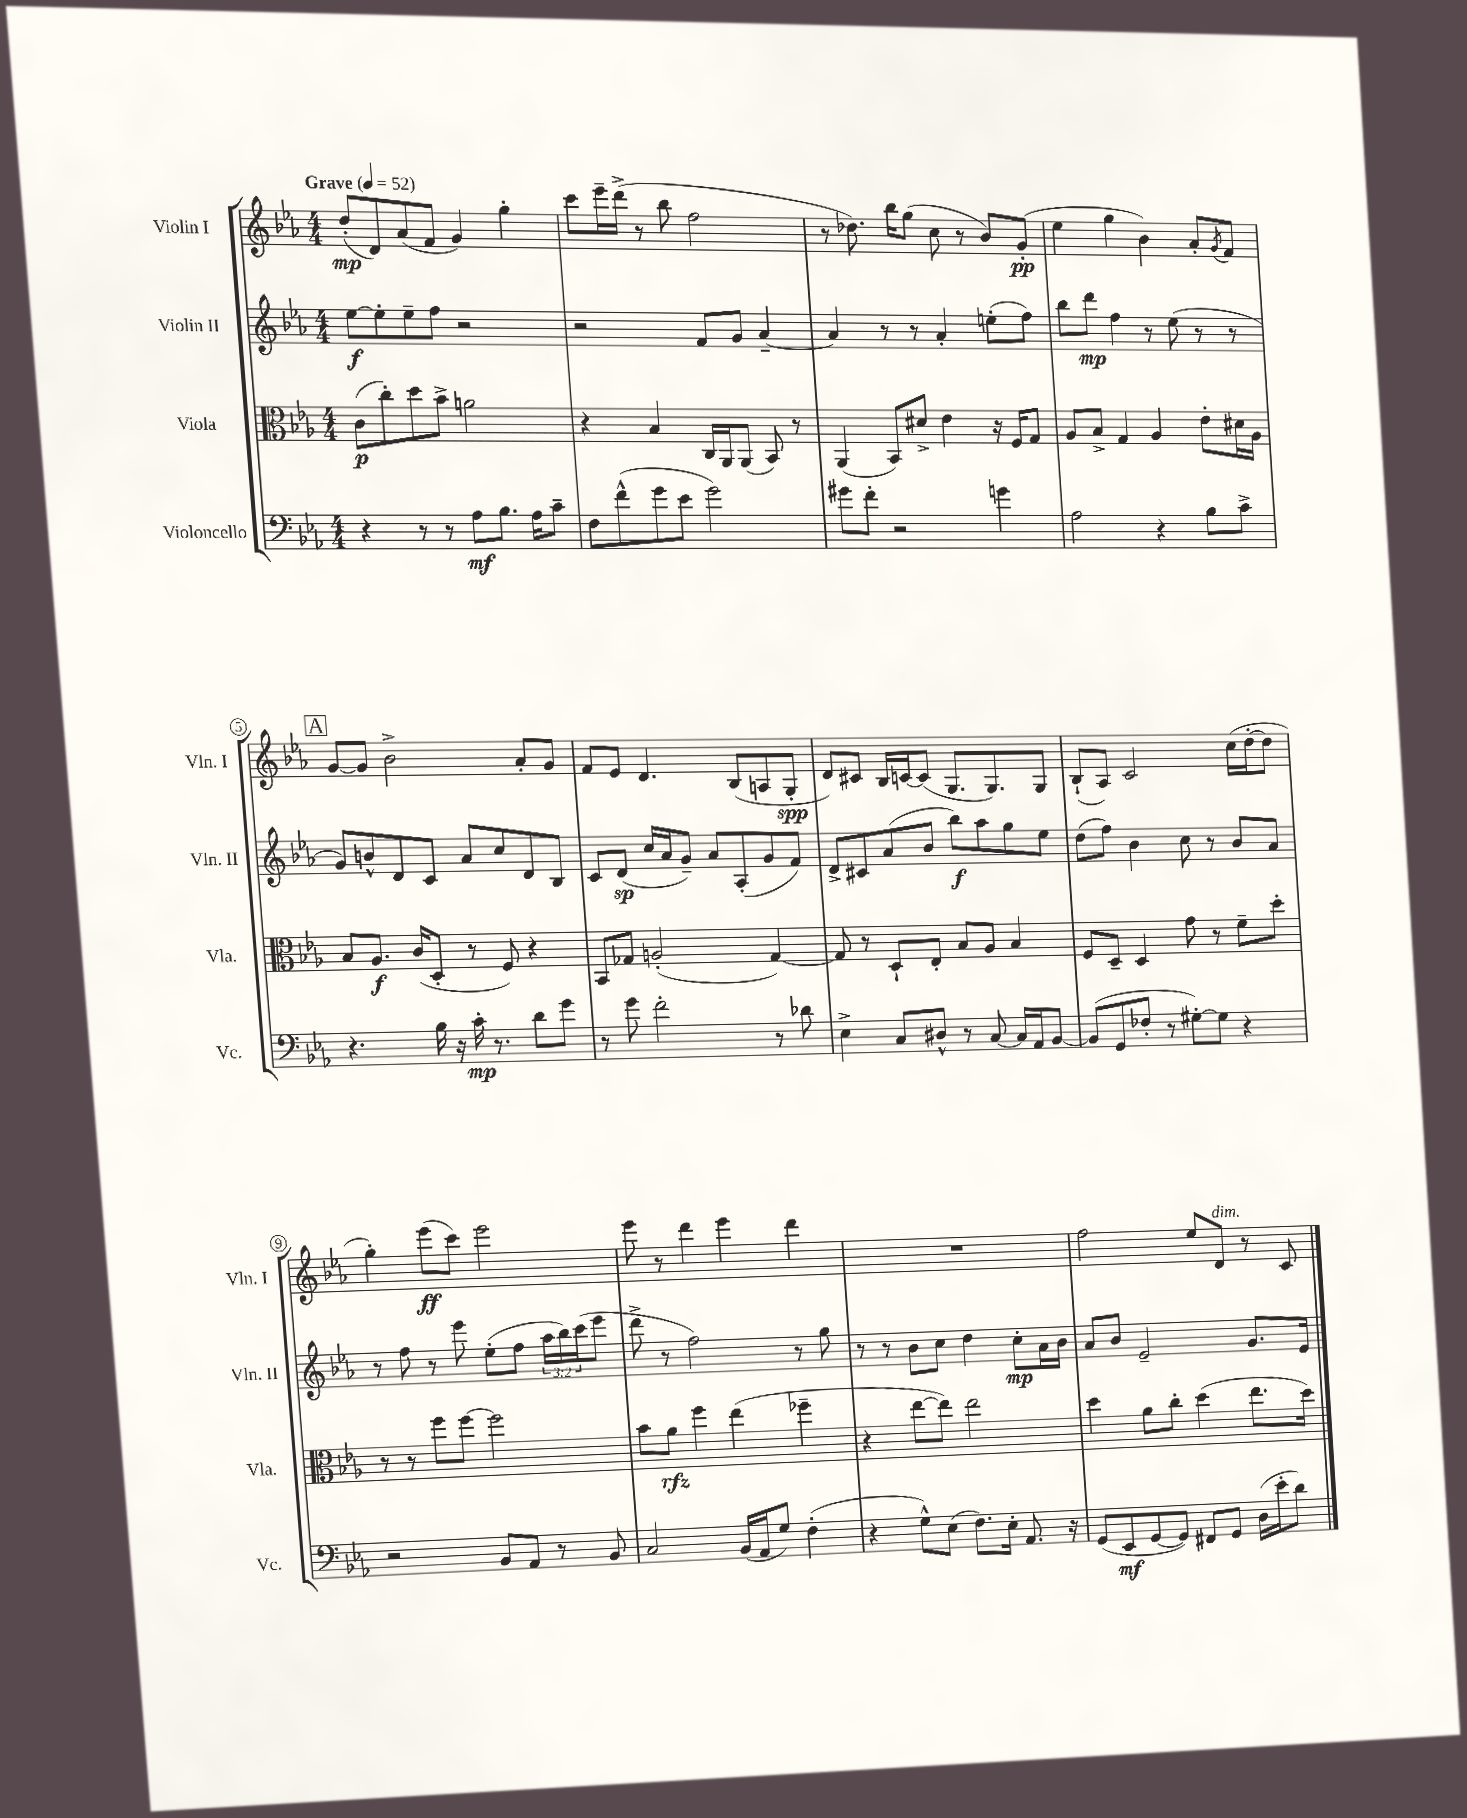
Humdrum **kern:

**kern	**dynam	**kern	**dynam	**kern	**dynam	**kern	**dynam
*part4	*part4	*part3	*part3	*part2	*part2	*part1	*part1
*staff4	*staff4	*staff3	*staff3	*staff2	*staff2	*staff1	*staff1
*I"Violoncello	*	*I"Viola	*	*I"Violin II	*	*I"Violin I	*
*I'Vc.	*	*I'Vla.	*	*I'Vln. II	*	*I'Vln. I	*
*clefF4	*	*clefC3	*	*clefG2	*	*clefG2	*
*k[b-e-a-]	*	*k[b-e-a-]	*	*k[b-e-a-]	*	*k[b-e-a-]	*
*M4/4	*	*M4/4	*	*M4/4	*	*M4/4	*
*MM52	*	*MM52	*	*MM52	*	*MM52	*
=1	=1	=1	=1	=1	=1	=1	=1
!	!	!	!	!	!	!LO:TX:a:B:t=Grave	!
4r	.	(8c\L	p	[8ee-\L	f	(8dd'/L	mp
.	.	8cc'\)	.	8ee-'\]	.	8d/)	.
8r	.	8dd\	.	8ee-~\	.	(8a-/	.
8r	.	8b-^\J	.	8ff\J	.	8f/J	.
8A-\L	mf	2an\	.	2r	.	4g/)	.
8.B-\J	.	.	.	.	.	.	.
.	.	.	.	.	.	4gg'\	.
16A-\KL	.	.	.	.	.	.	.
8c~\J	.	.	.	.	.	.	.
=2	=2	=2	=2	=2	=2	=2	=2
8F\L	.	4r	.	2r	.	8ccc\L	.
(8f^^\	.	.	.	.	.	16eee-~\L	.
.	.	.	.	.	.	(16ddd^\JJ	.
8g\	.	4B-/	.	.	.	8r	.
8e-\J	.	.	.	.	.	8bb-\	.
2g\)	.	16C/LL	.	8f/L	.	2ff\	.
.	.	16AA-/J	.	.	.	.	.
.	.	(8AA-/J	.	8g/J	.	.	.
.	.	8BB-/)	.	[4a-~/	.	.	.
.	.	8r	.	.	.	.	.
=3	=3	=3	=3	=3	=3	=3	=3
8g#X\L	.	(4AA-/	.	4a-/]	.	8r	.
8f'\J	.	.	.	.	.	8.dd-X\)	.
2r	.	8BB-/L)	.	8r	.	.	.
.	.	.	.	.	.	16bb-\KL	.
.	.	8d#X^/J	.	8r	.	(8gg\J	.
.	.	4e-\	.	4a-'/	.	8cc\	.
.	.	.	.	.	.	8r	.
4gn\	.	16r	.	(8een'\L	.	8b-/L)	.
.	.	16F/KL	.	.	.	.	.
.	.	8G/J	.	8ff\J)	.	(8g'/J	pp
=4	=4	=4	=4	=4	=4	=4	=4
2A-\	.	8A-/L	.	8bb-\L	.	4ee-\	.
.	.	8B-^/J	.	8ddd\J	mp	.	.
.	.	4G/	.	4ff\	.	4gg\	.
4r	.	4A-/	.	8r	.	4b-\)	.
.	.	.	.	(8ee-\	.	.	.
8B-\L	.	8e-'\L	.	8r	.	8a-'/L	.
.	.	.	.	.	.	8qg/	.
8c^\J	.	16d#X\L	.	8r	.	8f/J	.
.	.	16A-\JJ	.	.	.	.	.
!!LO:LB:g=z
!!LO:REH:place=s1:t=A
=5	=5	=5	=5	=5	=5	=5	=5
4.r	.	8B-/L	.	8g/L)	.	[8g/L	.
.	.	8.A-/J	f	8bn^^/	.	8g/J]	.
.	.	.	.	8d/	.	2b-^\	.
.	.	(16c/KL	.	.	.	.	.
16B-\	.	8D'/J	.	8c/J	.	.	.
16r	.	.	.	.	.	.	.
16c'\	mp	8r	.	8a-/L	.	.	.
8.r	.	.	.	.	.	.	.
.	.	8F/)	.	8cc/	.	.	.
8d\L	.	4r	.	8d/	.	8a-'/L	.
8g\J	.	.	.	8B-/J	.	8g/J	.
=6	=6	=6	=6	=6	=6	=6	=6
8r	.	8BB-/L	.	8c/L	.	8f/L	.
8g\	.	8G-X/J	.	(8d/J	sp	8e-/J	.
2f'\	.	(2An'/	.	16cc/LL	.	4.d/	.
.	.	.	.	16a-/J	.	.	.
.	.	.	.	8g~/J)	.	.	.
.	.	.	.	8a-/L	.	.	.
.	.	.	.	(8A-'/	.	(8B-/L	.
8r	.	[4G-/)	.	8g/	.	8An/	.
8d-X\	.	.	.	8f/J)	.	8G'/J	spp
=7	=7	=7	=7	=7	=7	=7	=7
4E-^\	.	8G-/]	.	8d^/L	.	8d/L)	.
.	.	8r	.	8c#X/	.	8c#X/J	.
8C/L	.	8D`/L	.	(8a-/	.	16B-/LL	.
.	.	.	.	.	.	[16cn/J	.
8D#X^^/J	.	8E-'/J	.	8b-/J	.	(8c/J]	.
8r	.	8B-/L	.	8bb-\L)	f	8.G/L	.
[8C/	.	8A-/J	.	8aa-\	.	.	.
.	.	.	.	.	.	8.G/)	.
16C/LL]	.	4B-/	.	8gg\	.	.	.
16AA-/J	.	.	.	.	.	.	.
[8BB-/J	.	.	.	8ee-\J	.	8G/J	.
=8	=8	=8	=8	=8	=8	=8	=8
(8BB-/L]	.	8F/L	.	(8dd\L	.	(8B-`/L	.
8GG/	.	8D~/J	.	8ff\J)	.	8A-/J)	.
8F-X'/J	.	4D/	.	4b-\	.	2c/	.
8r	.	.	.	.	.	.	.
[8G#X'\L)	.	8g\	.	8cc\	.	.	.
8G#\J]	.	8r	.	8r	.	.	.
4r	.	8f~\L	.	8b-/L	.	(16cc\LL	.
.	.	.	.	.	.	[16dd'\J	.
.	.	8dd'\J	.	8a-/J	.	8dd\J]	.
!!LO:LB:g=z
=9	=9	=9	=9	=9	=9	=9	=9
2r	.	8r	.	8r	.	4gg'\)	.
.	.	8r	.	8ff\	.	.	.
.	.	8ff\L	.	8r	.	(8eee-\L	ff
.	.	[8ff\J	.	8eee-\	.	8ccc\J)	.
8BB-/L	.	2ff\]	.	(8ee-'\L	.	2eee-\	.
8AA-/J	.	.	.	8ff\J	.	.	.
8r	.	.	.	24aa-\LL	.	.	.
.	.	.	.	24bb-\)	.	.	.
.	.	.	.	(24ccc\J	.	.	.
8BB-/	.	.	.	8eee-\J	.	.	.
=10	=10	=10	=10	=10	=10	=10	=10
2C/	.	8b-\L	.	8ddd^\	.	8eee-\	.
.	.	8a-\J	rfz	8r	.	8r	.
.	.	4ff\	.	2ff\)	.	4ddd\	.
(16BB-/LL	.	(4ee-\	.	.	.	4eee-\	.
16AA-/J	.	.	.	.	.	.	.
8G/J)	.	.	.	.	.	.	.
(4F'\	.	4ff-X~\	.	8r	.	4ddd\	.
.	.	.	.	8gg\	.	.	.
=11	=11	=11	=11	=11	=11	=11	=11
4r	.	4r	.	8r	.	1r	.
.	.	.	.	8r	.	.	.
8G^^\L)	.	[8ee-\L	.	8b-\L	.	.	.
(8E-\J	.	8ee-\J])	.	8cc\J	.	.	.
8.F\L)	.	2ee-\	.	4dd\	.	.	.
16E-'\Jk	.	.	.	.	.	.	.
8.AA-/	.	.	.	8cc'\L	mp	.	.
.	.	.	.	16a-\L	.	.	.
16r	.	.	.	16b-\JJ	.	.	.
=12	=12	=12	=12	=12	=12	=12	=12
(8GG/L	.	4dd\	.	8a-/L	.	2ff\	.
8EE-/	mf	.	.	8b-/J	.	.	.
[8GG/	.	8a-\L	.	2e-~/	.	.	.
8GG/J])	.	8cc'\J	.	.	.	.	.
8FF#X/L	.	(4dd\	.	.	.	8ee-/L	.
!	!	!	!	!	!	!LO:TX:a:i:t=dim.	!
8GG/J	.	.	.	.	.	8d/J	.
(16D\LL	.	8.ee-\L	.	8.g/L	.	8r	.
16e-'\J	.	.	.	.	.	.	.
8d\J)	.	.	.	.	.	8c/	.
.	.	16dd\Jk)	.	16e-/Jk	.	.	.
==	==	==	==	==	==	==	==
*-	*-	*-	*-	*-	*-	*-	*-
